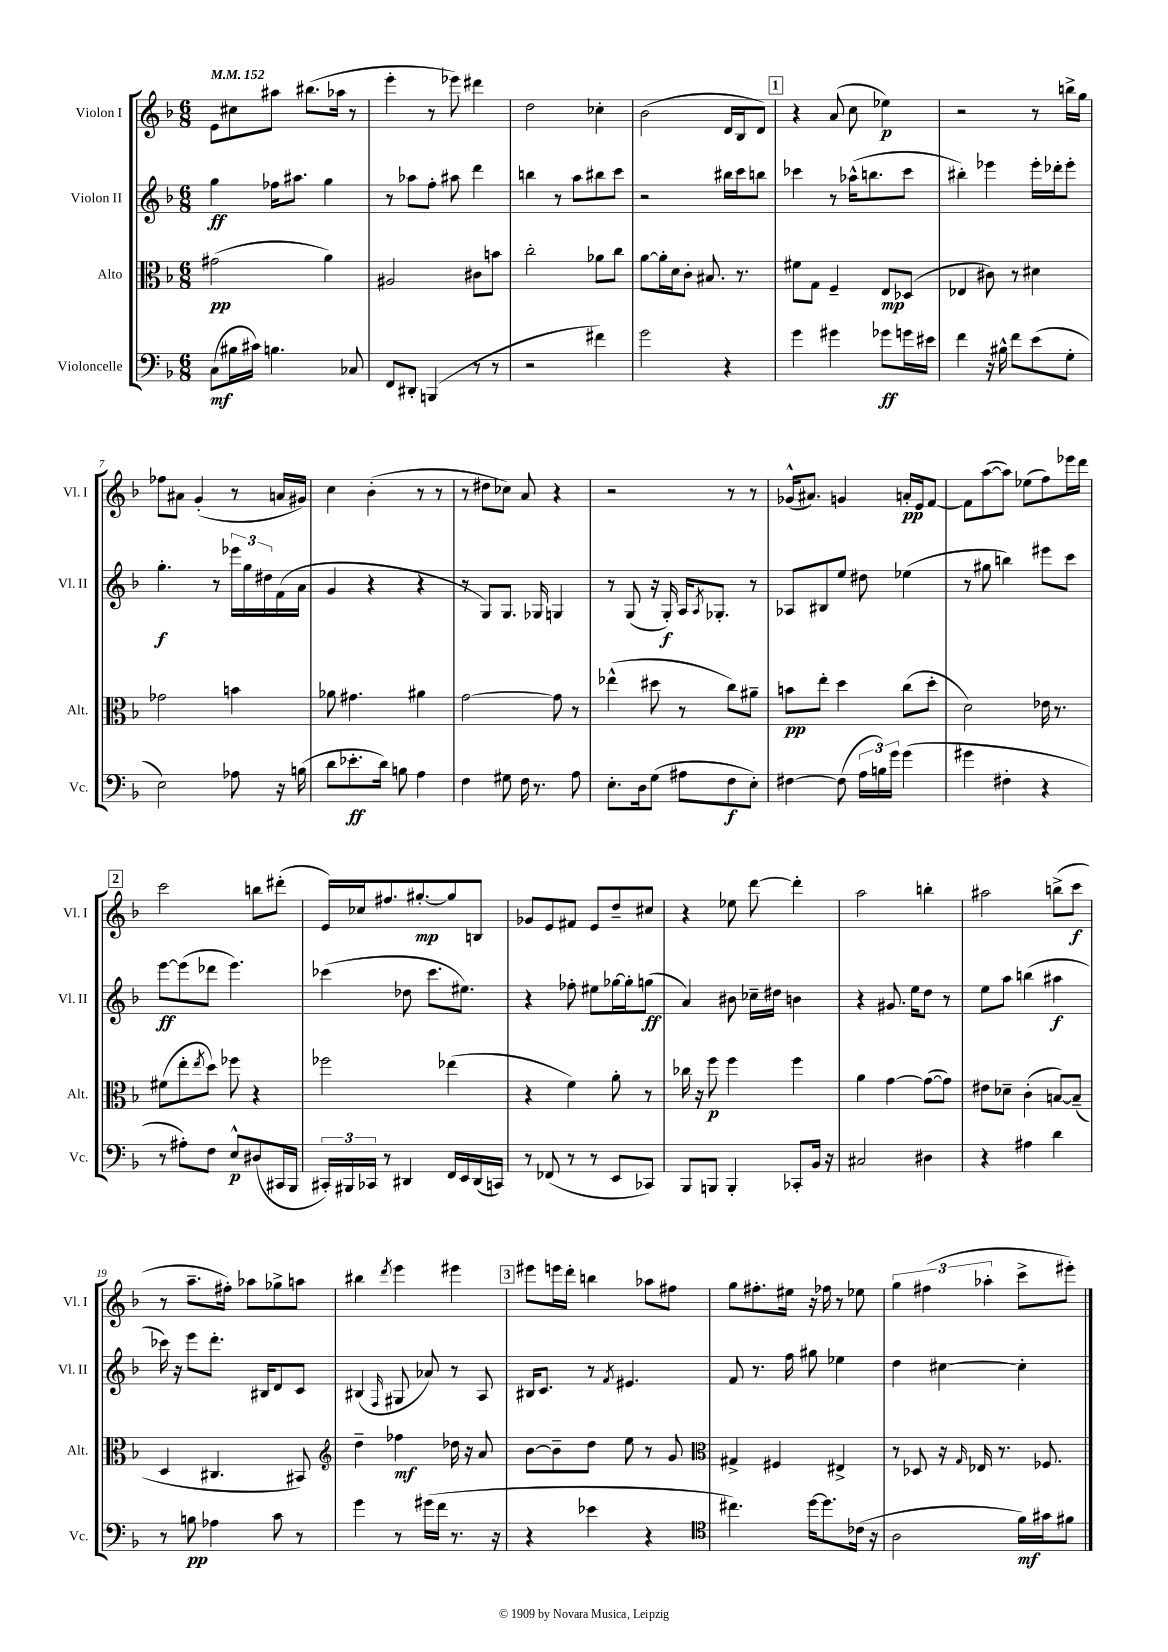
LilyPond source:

<<
\new StaffGroup <<
\new Staff = "s0" \with { instrumentName = "Violon I" shortInstrumentName = "Vl. I" } {
    \clef treble \key f \major \numericTimeSignature \time 6/8 \tempo 4 = 152
    e'8 cis''8 ais''8 bis''8.( aes''16 r8 |
    e'''4-. r8 ees'''8) dis'''4 |
    d''2 ces''4-. |
    bes'2( d'16 bes16 d'8) |
    \mark \markup { \box "1" } r4 a'8( c''8 ees''4\p) |
    r2 r8 b''16-> g''16 |
    fes''8 ais'8 g'4-.( r8 a'16 gis'16) |
    c''4 bes'4-.( r8 r8 |
    r8 dis''8 ces''8) a'8 r4 |
    r2 r8 r8 |
    ges'16-^( ais'8.) g'4 a'16-.\pp e'16 f'8~ |
    f'8 a''8~( a''8) ees''8( f''8) ees'''16 d'''16 |
    \mark \markup { \box "2" } c'''2 b''8 dis'''8-.( |
    e'16) ces''16 fis''8. gis''8.~-.\mp gis''8 b8 |
    ges'8 e'8 fis'8 e'8 d''8-- cis''8 |
    r4 ees''8 d'''8~ d'''4-. |
    a''2 b''4-. |
    ais''2 b''8->( c'''8\f |
    r8 a''8.-- fis''16-.) aes''8 ges''8-> a''8 |
    bis''4 \acciaccatura { d'''8 } e'''4 eis'''4 |
    \mark \markup { \box "3" } eis'''8 e'''16 d'''16-. b''4 aes''8 fis''8 |
    g''8 fis''8.-. eis''16 r16 fes''16 r8 ees''8 |
    \tuplet 3/2 { g''4 fis''4( aes''4-. } c'''8-> eis'''8-.) \bar "|." |
}
\new Staff = "s1" \with { instrumentName = "Violon II" shortInstrumentName = "Vl. II" } {
    \clef treble \key f \major \numericTimeSignature \time 6/8
    g''4\ff fes''16 ais''8. g''4 |
    r8 aes''8 f''8-. ais''8 d'''4 |
    b''4 r8 a''8 bis''8 c'''8 |
    r2 bis''16 c'''16 b''8 |
    \mark \markup { \box "1" } ces'''4 r8 aes''16-^( b''8. ces'''8 |
    bis''4-.) ees'''4 ees'''16-. des'''16-. ees'''8-. |
    g''4.-.\f r8 \tuplet 3/2 { ees'''16 g''16 dis''16 } f'16( a'16 |
    g'4 r4 r4 |
    r8 g8) g8. ges16 g4 |
    r8 g8( r16 g16-.\f) a16 \acciaccatura { a8 } ges8.-. r8 |
    aes8 bis8 e''8 dis''8 ees''4( |
    r8 gis''8 b''4) eis'''8 c'''8 |
    \mark \markup { \box "2" } e'''8~\ff e'''8( des'''8 e'''4.) |
    ces'''4( des''8 ces'''8. eis''8.) |
    r4 fes''8-. eis''8 ges''16~ ges''16-. g''8\ff( |
    a'4) bis'8 ces''16-- dis''16 b'4 |
    r4 gis'8. e''16 d''8 r8 |
    e''8 a''8 b''4( ais''4\f |
    ces'''16) r16 e'''8 d'''8.-. bis16 d'8 c'8 |
    bis4( \grace { f16 } gis8 aes'8) r8 a8 |
    \mark \markup { \box "3" } bis16 c'8. r8 \acciaccatura { f'8 } eis'4. |
    f'8 r8. f''16 gis''8 ees''4 |
    d''4 cis''4~ cis''4-. \bar "|." |
}
\new Staff = "s2" \with { instrumentName = "Alto" shortInstrumentName = "Alt." } {
    \clef alto \key f \major \numericTimeSignature \time 6/8
    gis'2\pp( a'4) |
    ais2 cis'8 b'8 |
    c''2-. aes'8 c''8 |
    a'8~ a'16-. d'16 c'8-. bis8. r8. |
    \mark \markup { \box "1" } fis'8 g8 f4-- e8\mp des8( |
    ees4 cis'8) r8 dis'4 |
    ges'2 b'4 |
    aes'8 gis'4. ais'4 |
    g'2~ g'8 r8 |
    ees''4-^( dis''8 r8 c''8) ais'8-- |
    b'8\pp e''8-. d''4 c''8( d''8-. |
    d'2) ees'16 r8. |
    \mark \markup { \box "2" } fis'8( e''8-. \acciaccatura { e''8 } d''8) fes''8 r4 |
    fes''2 ees''4( |
    r4 f'4) a'8-. r8 |
    ces''16 r16 f''8\p f''4 f''4 |
    a'4 g'4~ g'8~( g'8) |
    eis'8 des'8-- c'4-.( b8~) b8--( |
    d4 cis4. bis,8) |
    \clef treble d''4-- fes''4\mf des''16 r16 a'8 |
    \mark \markup { \box "3" } bes'8~ bes'8-- d''8 e''8 r8 g'8 |
    \clef alto gis4-> fis4 eis4-> |
    r8 des8 r16 \grace { g16 } ees16 r8. fes8. \bar "|." |
}
\new Staff = "s3" \with { instrumentName = "Violoncelle" shortInstrumentName = "Vc." } {
    \clef bass \key f \major \numericTimeSignature \time 6/8
    c8\mf( bis16 cis'16) b4. ces8 |
    f,8 dis,8-. b,,4( r8 r8 |
    r2 fis'4) |
    g'2 r4 |
    \mark \markup { \box "1" } g'4 gis'4 ges'8\ff g'16 eis'16 |
    f'4 r16 bis16-^ f'8 e'8( g8-. |
    e2) aes8 r16 b16( |
    d'8 ees'8.-.\ff d'16) b8 a4 |
    f4 gis8 f16 r8. a8 |
    e8.-. d16 g8( ais8 f8\f e8-.) |
    fis4~ fis8( \tuplet 3/2 { a16 b16) g'16 } g'4( |
    gis'4 fis4-. r4 |
    \mark \markup { \box "2" } r8 ais8-.) f8 e8-^\p dis8( cis,16 bes,,16 |
    \tuplet 3/2 { cis,16-.) bis,,16 ces,16 } r8 dis,4 f,16 e,16 dis,16( c,16) |
    r8 fes,8( r8 r8 e,8 ces,8) |
    bes,,8 b,,8 b,,4-. ces,8-. bes,16 r16 |
    cis2 dis4 |
    r4 ais4 d'4 |
    r8 b8\pp aes4 c'8 r8 |
    g'4 r8 gis'16( f'16 r8. r16 |
    \mark \markup { \box "3" } r4 ees'4 r4 |
    \clef tenor cis''4.) d''16~ d''8. ces'16( r16 |
    a2 f'16\mf) gis'16 fis'8 \bar "|." |
}
>>
>>
